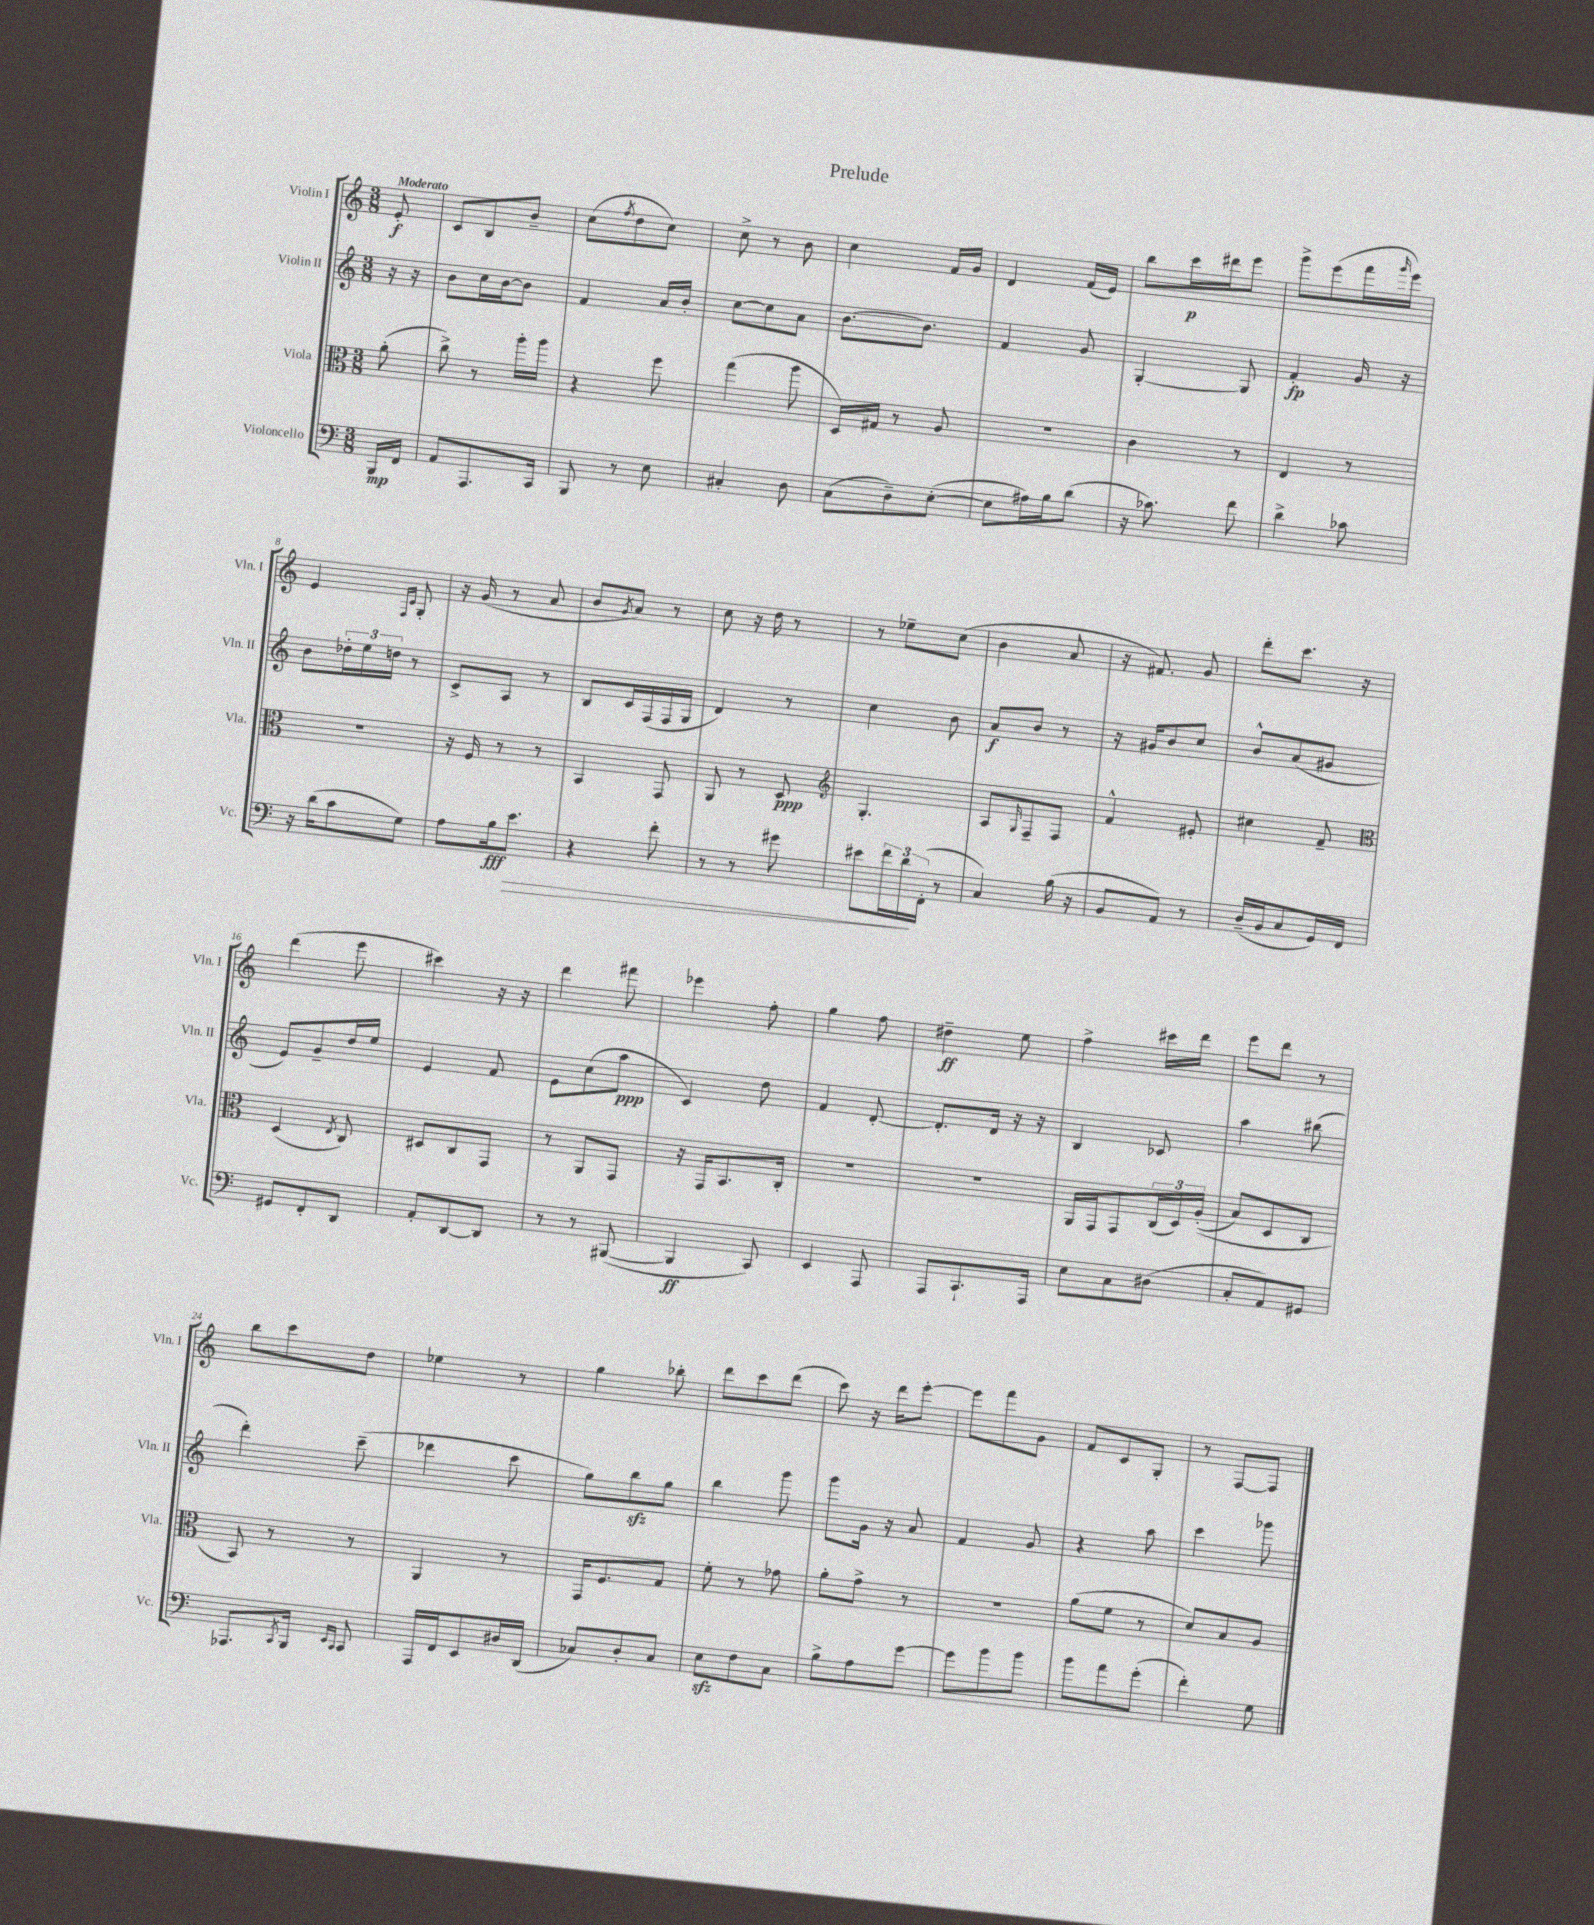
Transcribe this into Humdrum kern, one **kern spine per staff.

**kern	**kern	**kern	**kern
*staff4	*staff3	*staff2	*staff1
*clefF4	*clefC3	*clefG2	*clefG2
*k[]	*k[]	*k[]	*k[]
*M3/8	*M3/8	*M3/8	*M3/8
16BBB/LL	(8a'\	16r	8e'/
16FF/JJ	.	16r	.
=	=	=	=
8AA/L	8cc^\)	8b\L	8c/L
8.AAA/	8r	16cc\L	8B/
.	.	[16b\J	.
.	16aa'\LL	8b\]J	8b~/J
16CC/Jk	16aa\JJ	.	.
=	=	=	=
8BBB/	4r	4f/	(8cc\L
.	.	.	8qff/
8r	.	.	8dd\
8E\	8ff\	16a/LL	8cc\J)
.	.	16b'/JJ	.
=	=	=	=
4C#'/	(4gg\	[8cc\L	8cc^\
.	.	8cc\]	8r
8D\	8aa\	8a\J	8b\
=	=	=	=
(8C\L	16D/LL)	[8.b\L	4cc\
.	16G#/JJ	.	.
8D~\)	8r	.	.
.	.	8.b\]J	.
([8E'\J	8A/	.	16f/LL
.	.	.	16g/JJ
=	=	=	=
8E\]L	4.r	4f/	4d/
16A#\L)	.	.	.
16B\J	.	.	.
(8d\J	.	8g/	(16f/LL
.	.	.	16e/JJ)
=	=	=	=
16r	4c\	[4G'/	8bb\L
8.c-\)	.	.	.
.	.	.	16ccc\L
.	.	.	16ddd#\J
8f\	8r	8G/]	8eee\J
=	=	=	=
4d^\	4E/	4f'/	8ggg^\L
.	.	.	(8eee\
8c-\	8r	16g/	16fff\L
.	.	.	16qqggg/
.	.	16r	16eee\JJ)
=	=	=	=
16r	4.r	8b\L	4e/
(16d\LK	.	.	.
8c\	.	24dd-'\L	.
.	.	24ee\	.
.	.	24dd\JJ	.
.	.	.	16qqF/LL
.	.	.	16qqc/JJ
8G\J)	.	8r	8G'/
=	=	=	=
8A\L	16r	8c^/L	16r
.	16F/	.	(16g/
16B\k	8r	8A/J	8r
8.e\J	.	.	.
.	8r	8r	8a/
=	=	=	=
4r	4BB/	8B/L	8b/L
.	.	.	8qg/
.	.	16c/L	8a/J)
.	.	(16F/	.
8f'\	8GG/	16F/	8r
.	.	16G/JJ	.
=	=	=	=
8r	8AA/	4d/)	8cc\
8r	8r	.	16r
.	.	.	16dd\
8g#\	8D/	8r	8r
=	=	=	=
*	*clefG2	*	*
8e#\L	4.G'/	4cc\	8r
24f\L	.	.	8ee-~\L
24d\	.	.	.
(24FF'\JJ	.	.	.
8r	.	8b\	(8cc\J
=	=	=	=
4C/)	8A/L	8a/L	4b\
.	16qqG/	.	.
.	8F~/	8b/J	.
(16B\	8F/J	8r	8a/
16r	.	.	.
=	=	=	=
8BB/L	4f^^/	16r	16r
.	.	16g#/LK	8.f#/)
8AA/J)	.	8b/	.
8r	8e#'/	8cc/J	8g/
=	=	=	=
(16D~/LL	4cc#\	8b^^/L	8ddd'\L
16BB/J	.	.	.
8C/	.	(8a/	8.ccc\J
16GG/L)	8f~/	8g#/J	.
16FF/JJ	.	.	16r
=	=	=	=
*	*clefC3	*	*
8GG#/L	(4D/	8e/L)	(4ddd\
8FF'/	.	8g~/	.
.	8qE/	.	.
8DD/J	8C/)	16dd/L	8eee\
.	.	16ee/JJ	.
=	=	=	=
8AA'/L	8D#/L	4e/	4ccc#\)
[8DD/	8C/	.	.
8DD/]J	8GG/J	8f/	16r
.	.	.	16r
=	=	=	=
8r	8r	8e\L	4ddd\
8r	8AA/L	(8cc\	.
([8BBB#/	8GG/J	8aa\J	8fff#\
=	=	=	=
4BBB#/]	16r	4c/)	4eee-\
.	16GG/LK	.	.
.	8.BB/	.	.
8CC/)	.	8dd\	8ff'\
.	16C'/Jk	.	.
=	=	=	=
4EE/	4.r	4f/	4gg\
8AAA/	.	[8d'/	8ff\
=	=	=	=
8AAA/L	4.r	8.d'/]L	4dd#~\
8.CC`/	.	.	.
.	.	16d/Jk	.
.	.	16r	8ee\
16AAA/Jk	.	16r	.
=	=	=	=
8E\L	16AA/LL	4B/	4ff^\
.	16GG/J	.	.
8C\	8GG/	.	.
(8D#\J	(24C/L	8c-/	16ccc#\LL
.	24D/)	.	.
.	.	.	16ddd\JJ
.	&((24A'/JJ	.	.
=	=	=	=
8C'/L	8B/L)	4aa\	8eee\L
8AA/)	8D/	.	8ddd\J
8GG#/J	8C/J	(8bb#\	8r
=	=	=	=
8.AAA-/L	8BB/&)	4ddd'\)	8bb\L
.	8r	.	8ccc\
8qCC/	.	.	.
16BBB/Jk	.	.	.
16qqEE/LL	.	.	.
16qqCC/JJ	.	.	.
8CC/	8r	(8ccc~\	8dd\J
=	=	=	=
16AAA/LL	4AA/	4ddd-\	4ee-\
16FF/J	.	.	.
8EE/	.	.	.
16D#/L	8r	8ccc\	8r
(16DD/JJ	.	.	.
=	=	=	=
8C-/L)	16GG/LK	8gg\L)	4gg\
.	8.F/	.	.
8D'/	.	8bb\	.
8C-/J	8G/J	8gg\J	8bb-'\
=	=	=	=
8E\L	8f'\	4bb\	8ddd\L
8F\	8r	.	8ccc\
8C\J	8g-\	8ggg\	(8ddd\J
=	=	=	=
8B^\L	8a'\L	8ggg\L	8ccc\)
8A\	8g^\J	16g\Jk	16r
.	.	16r	16ddd\LK
[8g\J	8r	8a/	[8eee'\J
=	=	=	=
8g\]L	4.r	4f/	8eee\]L
8b\	.	.	8fff\
8b\J	.	8g/	8g\J
=	=	=	=
8b\L	(8a\L	4r	8f/L
8a\	8f\J	.	8c/
(8g'\J	8r	8aa\	8G'/J
=	=	=	=
4f'\)	8d/L)	4ccc\	8r
.	8B/	.	[8F/L
8G\	8A/J	8ggg-\	8F/]J
==	==	==	==
*-	*-	*-	*-
